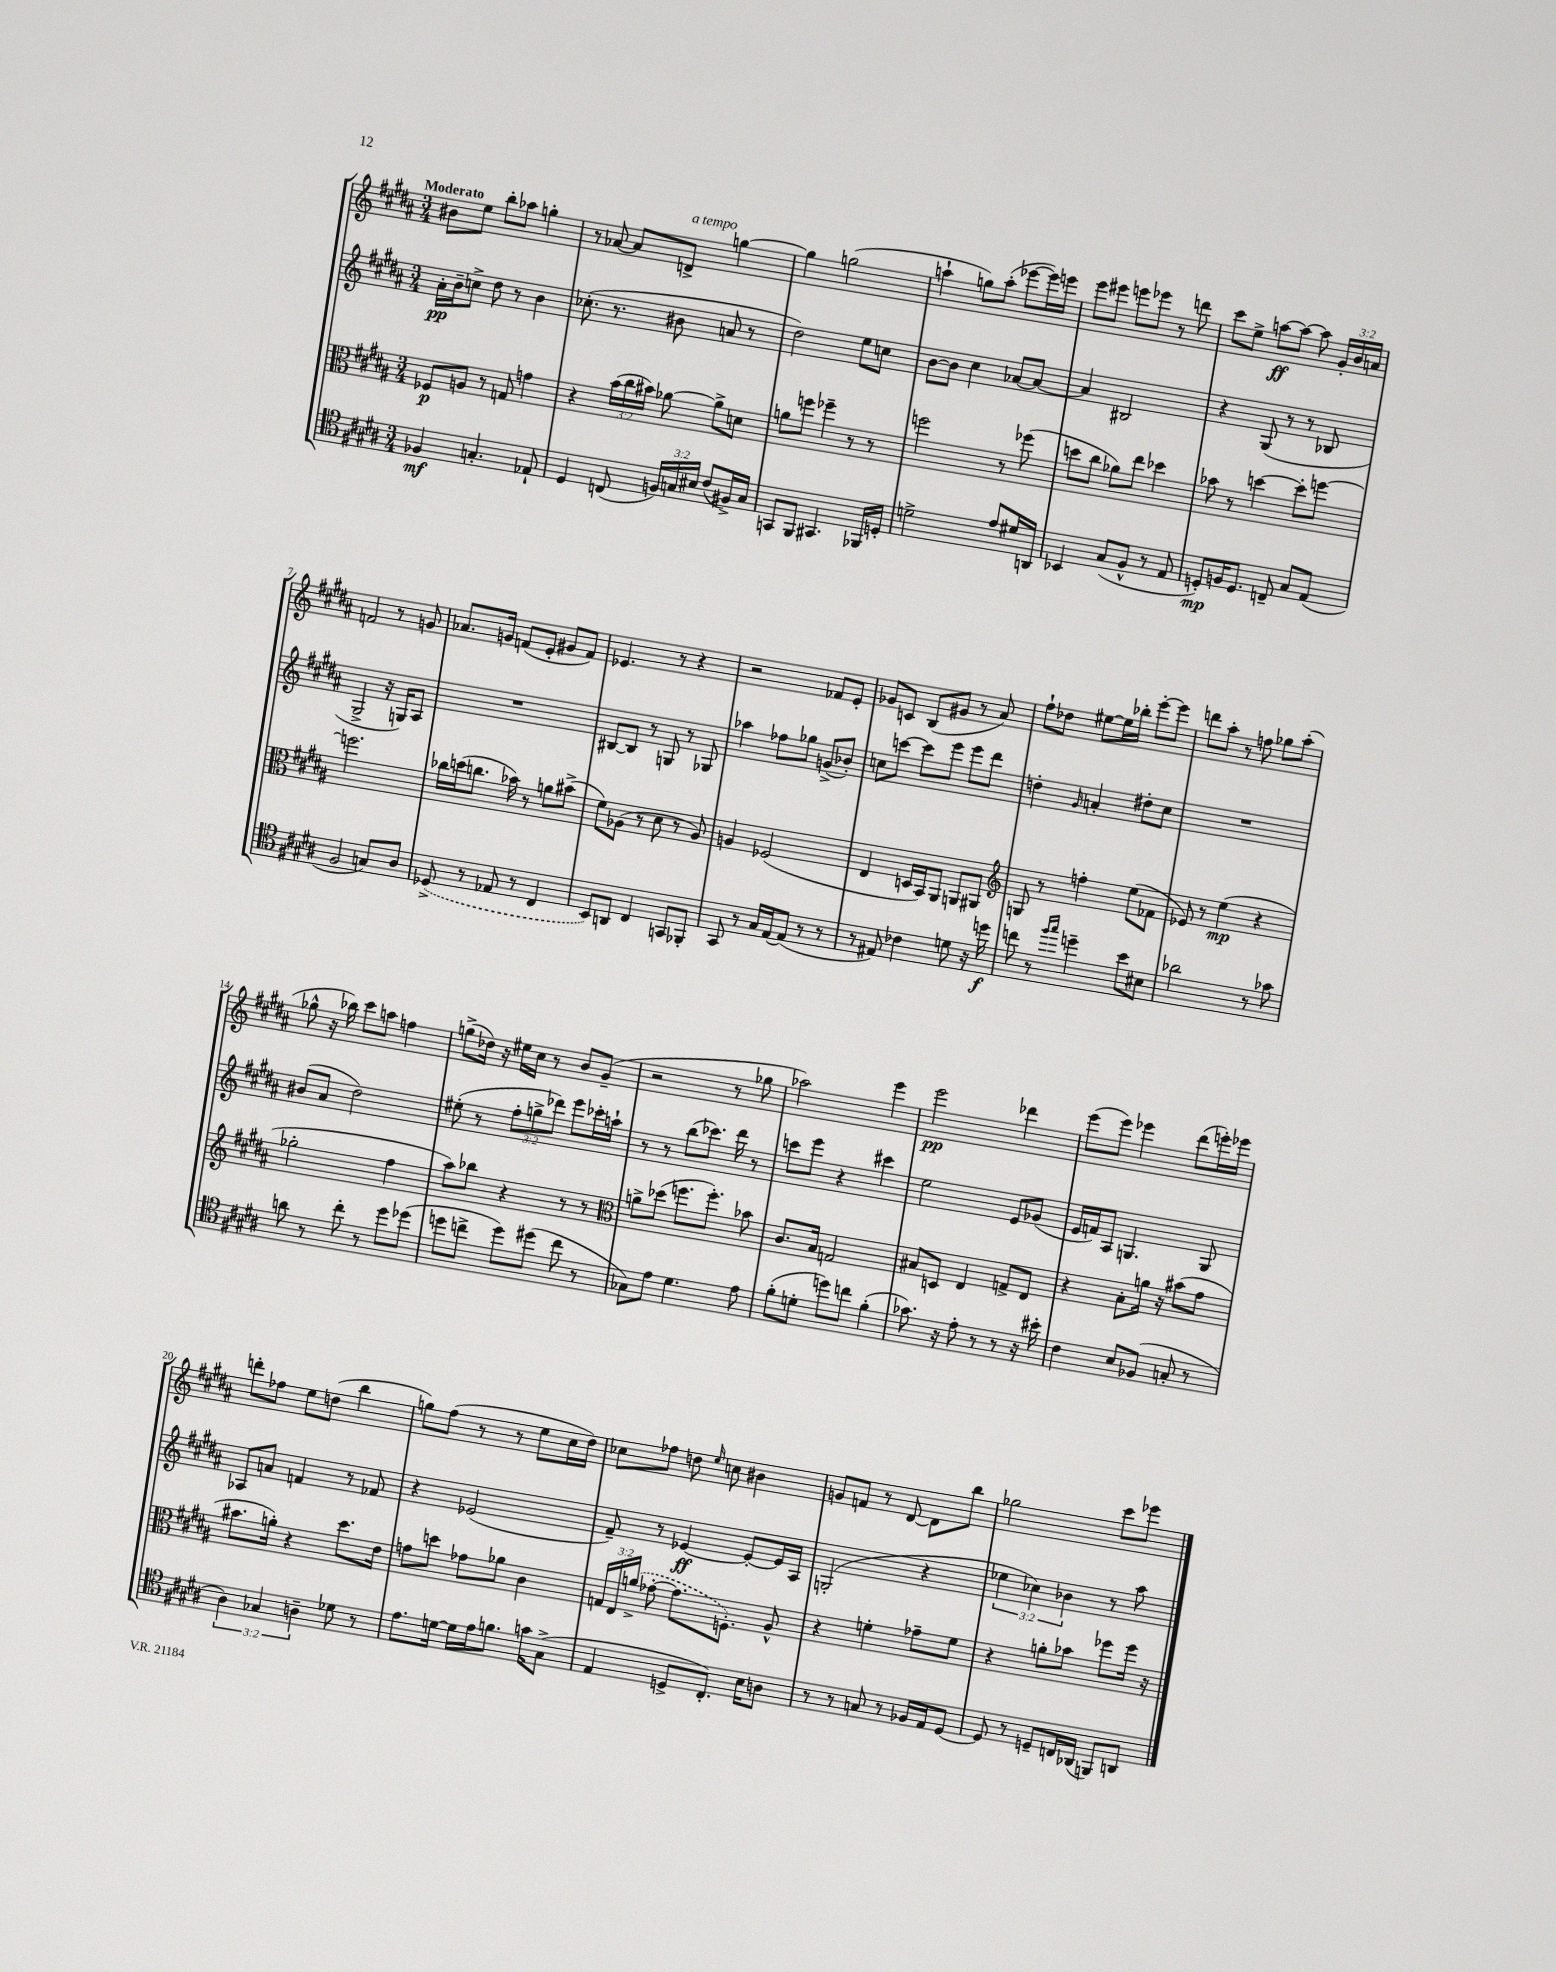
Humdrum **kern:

**kern	**dynam	**kern	**dynam	**kern	**dynam	**kern	**dynam
*part4	*part4	*part3	*part3	*part2	*part2	*part1	*part1
*staff4	*staff4	*staff3	*staff3	*staff2	*staff2	*staff1	*staff1
*clefC4	*	*clefC3	*	*clefG2	*	*clefG2	*
*k[f#c#g#d#a#]	*	*k[f#c#g#d#a#]	*	*k[f#c#g#d#a#]	*	*k[f#c#g#d#a#]	*
*M3/4	*	*M3/4	*	*M3/4	*	*M3/4	*
=1	=1	=1	=1	=1	=1	=1	=1
!	!	!	!	!	!	!LO:TX:a:B:t=Moderato	!
4F-X/	mf	8F-X/L	p	16a#'\LL	pp	8b#X\L	.
.	.	.	.	16b~\J	.	.	.
.	.	8An/J	.	8ccn^\J	.	8ee\J	.
4.Gn'/	.	8r	.	8dd#\	.	8bb'\L	.
.	.	8Gn/	.	8r	.	8aa-X\J	.
.	.	4gn\	.	4b\	.	4ggn'\	.
8E-X`/	.	.	.	.	.	.	.
=2	=2	=2	=2	=2	=2	=2	=2
4D#/	.	4r	.	(8.cc-X'\	.	8r	.
.	.	.	.	.	.	[8a-X/	.
.	.	.	.	8.r	.	.	.
(8Cn/	.	(24b\LL	.	.	.	8a-/L]	.
.	.	24cc#\	.	.	.	.	.
.	.	24b#X\JJ)	.	.	.	.	.
!	!	!	!	!	!	!LO:TX:a:i:t=a tempo	!
24Fn/LL)	.	[8a-X\	.	8b#X\	.	8dn^/J	.
24Gn/	.	.	.	.	.	.	.
24B#X/JJ	.	.	.	.	.	.	.
(8c#/L	.	8a-^\L]	.	8an/	.	[4ggn\	.
16F#X^/L)	.	8dn\J	.	8r	.	.	.
16G/JJ	.	.	.	.	.	.	.
=3	=3	=3	=3	=3	=3	=3	=3
8GGn/L	.	8an\L	.	2dd#\)	.	4gg\]	.
8FF#/J	.	8ffn\J	.	.	.	.	.
4.GG#X/	.	4ff-X~\	.	.	.	(2ggn\	.
.	.	8r	.	8ee\L	.	.	.
16FF-X/LL	.	8r	.	8ccn\J	.	.	.
16Dn'/JJ	.	.	.	.	.	.	.
=4	=4	=4	=4	=4	=4	=4	=4
2dn^\	.	2ffn\	.	[8b\L	.	4aan`\	.
.	.	.	.	8b\J]	.	.	.
.	.	.	.	4cc#\	.	8ggn\L)	.
.	.	.	.	.	.	(8aa'\J	.
8e/L	.	8r	.	[8a-X/L	.	[8eee-X\L	.
16d#X/L	.	(8ff-X\	.	8a-/J_	.	16eee-\L])	.
16AAn/JJ	.	.	.	.	.	16eeen\JJ	.
=5	=5	=5	=5	=5	=5	=5	=5
4BB-X/	.	8ddn\L	.	4a-/]	.	8eee\L	.
.	.	8cc#\J	.	.	.	8eee#X\J	.
(8G#/L	.	8a-X\L)	.	2B#X/	.	8eeen\L	.
8F#^^/J	.	8ee\J	.	.	.	8eee-X\J	.
8r	.	4dd-X\	.	.	.	8r	.
8E/	.	.	.	.	.	8dddn\	.
=6	=6	=6	=6	=6	=6	=6	=6
8Dn'/L)	mp	8b-X\	.	4r	.	8ccc#\L	.
16Fn/K	.	8r	.	.	.	8ee^\J	.
8.D/J	.	.	.	.	.	.	.
.	.	[4ddn\	.	(8G#/	.	[8aan\L	ff
8Cn~/	.	.	.	8r	.	8aa\J_	.
8G#/L	.	8dd'\L]	.	8r	.	8aa\]	.
(8E/J	.	[8ffn\J	.	8B-X/	.	24g#'/LL	.
.	.	.	.	.	.	24b/	.
.	.	.	.	.	.	24an/JJ	.
!!LO:LB:g=z
=7	=7	=7	=7	=7	=7	=7	=7
2F#/	.	2.ffn\]	.	2G#^/	.	2fn/	.
8Gn/L)	.	.	.	16r	.	8r	.
.	.	.	.	16Gn/KL)	.	.	.
8A#/J	.	.	.	8A#/J	.	8gn/	.
=8	=8	=8	=8	=8	=8	=8	=8
(8D-X^/	.	16cc-X\LL	.	2.r	.	8.a-X/L	.
.	.	(16ddn\J	.	.	.	.	.
8r	.	8.ccn\J	.	.	.	.	.
.	.	.	.	.	.	16gn/Jk	.
8E-X/	.	.	.	.	.	(8fn/L	.
.	.	16b-X\)	.	.	.	.	.
8r	.	8r	.	.	.	8e'/J	.
4C#/	.	8an\L	.	.	.	8g#X/L	.
.	.	(8b#X^\J	.	.	.	8f/J)	.
=9	=9	=9	=9	=9	=9	=9	=9
8BB/L)	.	8f#\L)	.	[8B#X/L	.	4.e-X/	.
8AAn/J	.	(8A-X\J	.	8B#/J]	.	.	.
4C#/	.	8r	.	8r	.	.	.
.	.	8d#\	.	8Gn/	.	8r	.
8GGn/L	.	8r	.	8r	.	4r	.
8FF-X'/J	.	8A-/)	.	8G-X/	.	.	.
=10	=10	=10	=10	=10	=10	=10	=10
8GG#/	.	4An/	.	4aa-X\	.	2r	.
8r	.	.	.	.	.	.	.
16G#/LL	.	(2F-X/	.	8ff-X\L	.	.	.
[16E/J	.	.	.	.	.	.	.
(8E/J]	.	.	.	8gg-X\J	.	.	.
8r	.	.	.	(8gn^/L	.	8f-X/L	.
8r	.	.	.	8b-X'/J)	.	8e'/J	.
=11	=11	=11	=11	=11	=11	=11	=11
8r	.	4E/	.	8ccn\L	.	8g-X/L	.
8E#X/)	.	.	.	[8cccn\J	.	8cn/J	.
4c-X\	.	16Dn/LL	.	8ccc\L]	.	(8B/L	.
.	.	16BB/J)	.	.	.	.	.
.	.	8AA#/J	.	8eee\J	.	8g#X/J	.
8dn\	.	8AAn/L	.	8eee\L	.	8r	.
16r	.	8AA#X/J	.	8ddd#\J	.	8a#/)	.
16ddn\	f	.	.	.	.	.	.
=12	=12	=12	=12	=12	=12	=12	=12
*	*	*clefG2	*	*	*	*	*
8ccn\	.	8Gn/	.	4ddn'\	.	8ff#`\L	.
8r	.	8r	.	.	.	8dd-X\J	.
16qqff#/LL	.	.	.	.	.	.	.
16qqgg#/JJ	.	.	.	16qqg#/	.	.	.
4ddn~\	.	4ffn'\	.	4an'/	.	[8ee#X\L	.
.	.	.	.	.	.	16ee#\L]	.
.	.	.	.	.	.	16bb-X'\JJ	.
8b\L	.	(8ee\L	.	8dd#X'\L	.	[8eee'\L	.
8B#X\J	.	8f-X\J	.	8cc#\J	.	8eee\J]	.
=13	=13	=13	=13	=13	=13	=13	=13
2a-X\	.	8e-X/)	.	2.r	.	8dddn\L	.
.	.	8r	.	.	.	8aa#'\J	.
.	.	(4ee\	mp	.	.	8r	.
.	.	.	.	.	.	8ffn\	.
8r	.	4r	.	.	.	8gg-X\L	.
8g-X\	.	.	.	.	.	(8aa#'\J	.
!!LO:LB:g=z
=14	=14	=14	=14	=14	=14	=14	=14
8an\	.	2gg-X'\	.	(8b#X/L	.	8gg-X^^\	.
8r	.	.	.	8a#/J	.	16r	.
.	.	.	.	.	.	16bb-X\)	.
8cc#'\	.	.	.	2dd#\)	.	8ccc#\L	.
8r	.	.	.	.	.	8aan\J	.
8dd#\L	.	4ff#\	.	.	.	4ffn\	.
(8dd-X\J	.	.	.	.	.	.	.
=15	=15	=15	=15	=15	=15	=15	=15
8ddn\L	.	8aa#\L)	.	(8ee#X'\	.	(8ggn^\L	.
8ccn^\J	.	8bb-X\J	.	8r	.	16dd-X\Jk)	.
.	.	.	.	.	.	16r	.
8dd\L)	.	4r	.	12ff#'\L	.	16ee#X\LL	.
.	.	.	.	.	.	16cc#\JJ	.
.	.	.	.	12ggn^\	.	.	.
(8dd#X\J	.	.	.	.	.	8r	.
.	.	.	.	12ddd-X\J)	.	.	.
8cc\	.	8r	.	8eee\L	.	8b/L	.
8r	.	8r	.	16ccc-X'\L	.	(8g#~/J	.
.	.	.	.	16aan`\JJ	.	.	.
=16	=16	=16	=16	=16	=16	=16	=16
*	*	*clefC3	*	*	*	*	*
8G-X\L)	.	8an^\L	.	8r	.	2r	.
8e\J	.	(8dd-X\J	.	8r	.	.	.
4.d#\	.	8.ffn\L	.	(8bb\L	.	.	.
.	.	.	.	8.ccc-X\J)	.	.	.
.	.	8.ff'\J)	.	.	.	.	.
.	.	.	.	.	.	8r	.
.	.	.	.	16ddd#\	.	.	.
8e\	.	8b-X\	.	8r	.	8gg-X\	.
=17	=17	=17	=17	=17	=17	=17	=17
(8f#'\L	.	8.c#/L	.	8cccn\L	.	2aa-X\)	.
8dn'\J	.	.	.	8eee\J	.	.	.
.	.	16B/Jk	.	.	.	.	.
8ddn\L)	.	2Gn/	.	4r	.	.	.
8ccn\J	.	.	.	.	.	.	.
(4f#'\	.	.	.	4ccc#X\	.	4eee\	.
=18	=18	=18	=18	=18	=18	=18	=18
8.g-X\)	.	8B#X/L	.	2ee\	.	2eee\	pp
.	.	8Dn/J	.	.	.	.	.
16r	.	.	.	.	.	.	.
8e'\	.	4E/	.	.	.	.	.
8r	.	.	.	.	.	.	.
8r	.	8Gn^/L	.	8e/L	.	4ddd-X\	.
16r	.	8E/J	.	(8g-X/J	.	.	.
16b#X'\	.	.	.	.	.	.	.
=19	=19	=19	=19	=19	=19	=19	=19
4c#\	.	4r	.	16e/LL	.	(8eee\L	.
.	.	.	.	16fn/J)	.	.	.
.	.	.	.	8A#/J	.	8eee\J)	.
8B/L	.	8B'\L	.	4.Gn/	.	4eee-X\	.
(8F-X/J	.	16an\Jk	.	.	.	.	.
.	.	16r	.	.	.	.	.
8Gn'/	.	(8b#X\L	.	.	.	(8ddd#\L	.
8r	.	8g#\J	.	8G/	.	16eeen'\L)	.
.	.	.	.	.	.	16eee-X\JJ	.
!!LO:LB:g=z
=20	=20	=20	=20	=20	=20	=20	=20
6A#\)	.	8.b#X\L	.	8A-X/L	.	8dddn'\L	.
.	.	.	.	8an/J	.	8ff-X\J	.
6G-X/	.	.	.	.	.	.	.
.	.	16an'\Jk)	.	.	.	.	.
.	.	4r	.	4fn/	.	8ee\L	.
6An~\	.	.	.	.	.	.	.
.	.	.	.	.	.	(8ddn\J	.
8d-X\	.	8.dd#\L	.	8r	.	4bb\	.
8r	.	.	.	8f-X/	.	.	.
.	.	16e\Jk	.	.	.	.	.
=21	=21	=21	=21	=21	=21	=21	=21
8.e\L	.	8gn\L	.	4r	.	8ggn\L)	.
.	.	8ddn\J	.	.	.	(8ff#\J	.
[16dn\Jk	.	.	.	.	.	.	.
16d\LL]	.	8g-X\L	.	(2e-X/	.	8r	.
16e\J	.	.	.	.	.	.	.
8.fn\J	.	8a-X\J	.	.	.	8r	.
.	.	4c#\	.	.	.	8ee\L	.
16gn\KL	.	.	.	.	.	.	.
(8G#^\J	.	.	.	.	.	16cc#\L	.
.	.	.	.	.	.	16dd#\JJ)	.
=22	=22	=22	=22	=22	=22	=22	=22
4E/	.	24Gn/LL	.	8f#~/)	.	8cc-X\L	.
.	.	24E/	.	.	.	.	.
.	.	(24an^/JJ	.	.	.	.	.
.	.	[8g-X'\	.	8r	.	8ff-X\J	.
8Dn^/L	.	8.g-\L]	.	[4e-X/	ff	8ddn\	.
.	.	.	.	.	.	16qqee/	.
8.C#'/J)	.	.	.	.	.	8ccn\	.
.	.	8.Fn'\J)	.	.	.	.	.
.	.	.	.	8e-'/L_	.	4b#X\	.
16B\KL	.	.	.	.	.	.	.
8An\J	.	8A#^^/	.	16e-/L]	.	.	.
.	.	.	.	16A#/JJ	.	.	.
=23	=23	=23	=23	=23	=23	=23	=23
8r	.	4r	.	(2Gn'/	.	8gn/L	.
8r	.	.	.	.	.	8fn/J	.
8Gn/	.	4fn'\	.	.	.	8r	.
8r	.	.	.	.	.	[8d#/	.
16F-X/LL	.	8g-X~\L	.	4r	.	8d#\L]	.
16E/J	.	.	.	.	.	.	.
[8D#/J	.	8f\J	.	.	.	8bb\J	.
=24	=24	=24	=24	=24	=24	=24	=24
8D#/]	.	4r	.	6ee-X\	.	2gg-X\	.
8r	.	.	.	.	.	.	.
.	.	.	.	6cc-X\)	.	.	.
8Dn~/L	.	8an'\L	.	.	.	.	.
.	.	.	.	6b-X\	.	.	.
16Cn/L	.	8b-X\J	.	.	.	.	.
(16AA-X/JJ	.	.	.	.	.	.	.
8FFn/L)	.	8ff-X\L	.	8r	.	8ccc#\L	.
8AAn/J	.	16ff-\Jk	.	8aa#\	.	8eee-X\J	.
.	.	16r	.	.	.	.	.
==	==	==	==	==	==	==	==
*-	*-	*-	*-	*-	*-	*-	*-
